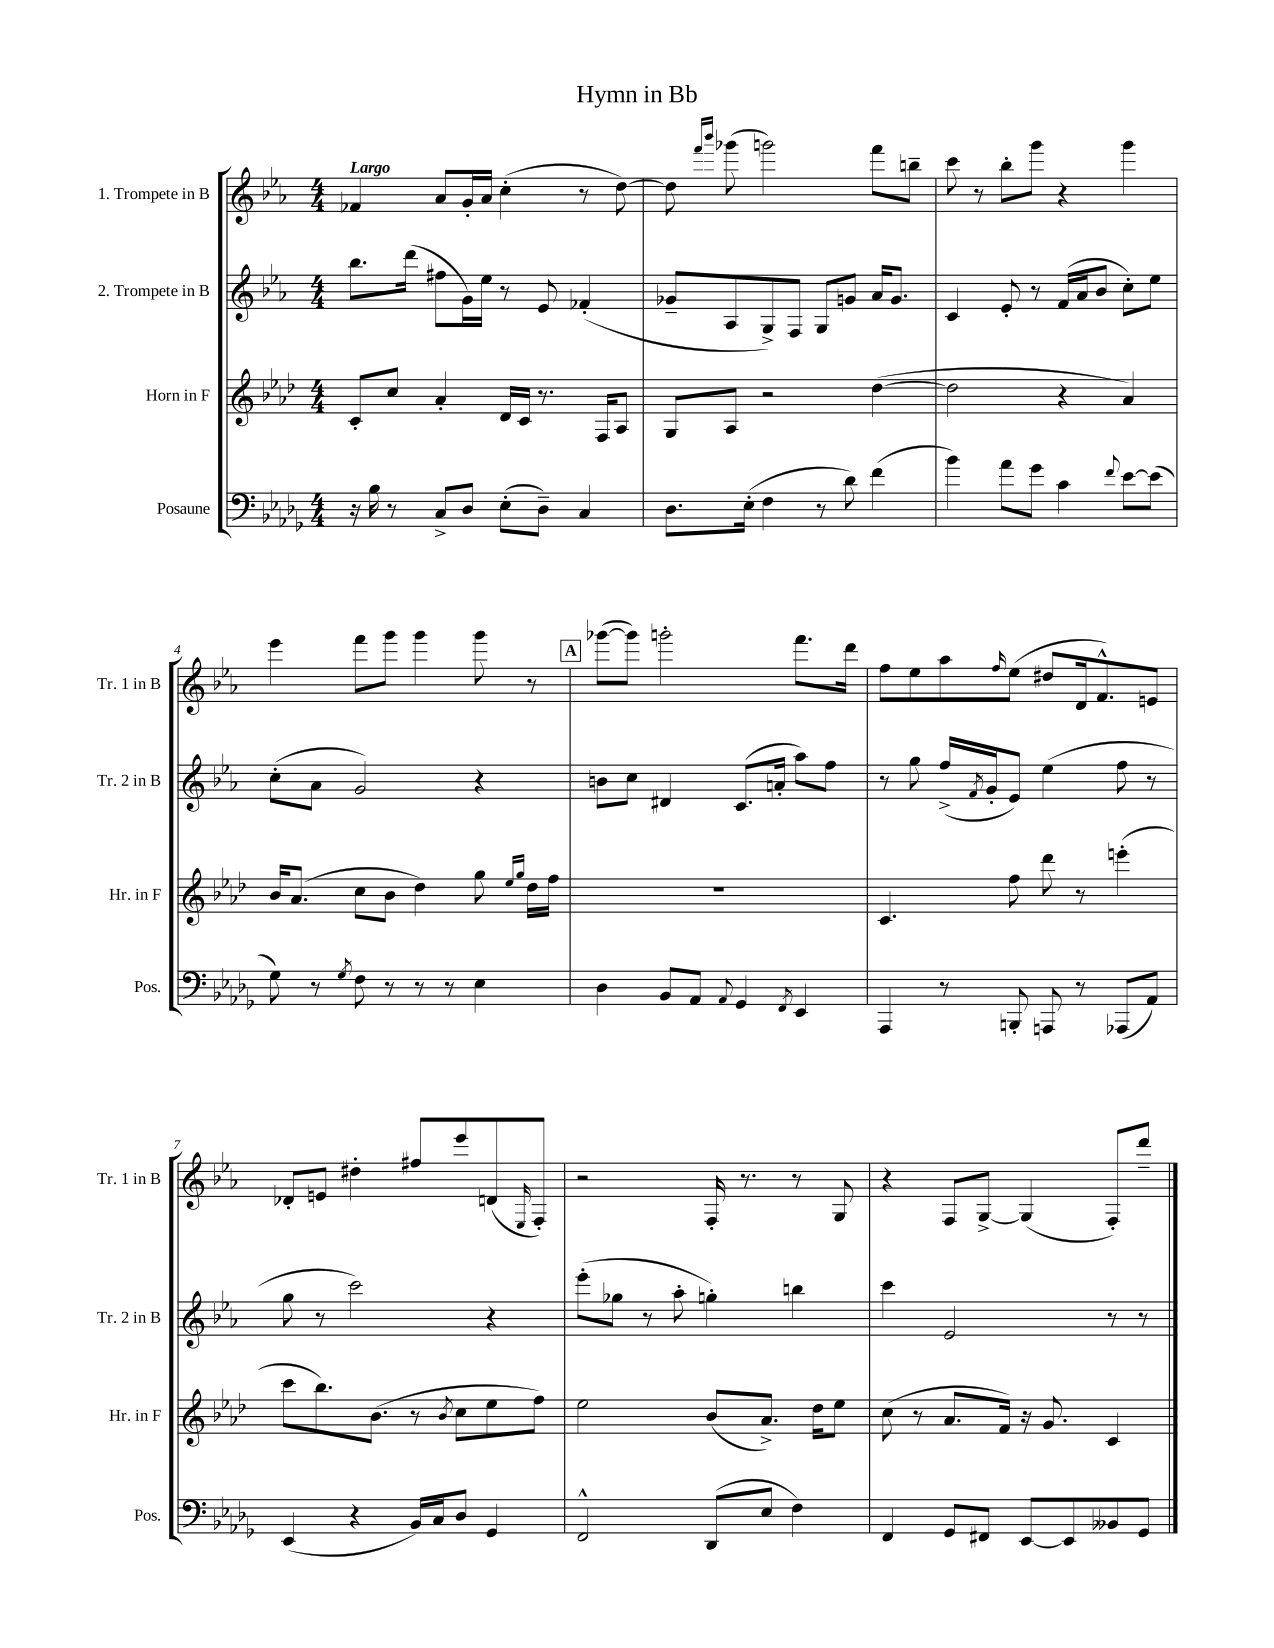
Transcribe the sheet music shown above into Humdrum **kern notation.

**kern	**kern	**kern	**kern
*part4	*part3	*part2	*part1
*staff4	*staff3	*staff2	*staff1
*I"Posaune	*I"Horn in F	*I"2. Trompete in B	*I"1. Trompete in B
*I'Pos.	*I'Hr. in F	*I'Tr. 2 in B	*I'Tr. 1 in B
*clefF4	*clefG2	*clefG2	*clefG2
*k[b-e-a-d-g-]	*k[b-e-a-d-]	*k[b-e-a-]	*k[b-e-a-]
*M4/4	*M4/4	*M4/4	*M4/4
=1	=1	=1	=1
!	!	!	!LO:TX:a:B:t=Largo
16r	8c'/L	8.bb-\L	4f-X/
16B-\	.	.	.
8r	8cc/J	.	.
.	.	(16ddd\Jk	.
8C^/L	4a-'/	8ff#X\L	8a-/L
8D-/J	.	16g\L)	16g'/L
.	.	16ee-\JJ	16a-/JJ
(8E-'\L	16d-/LL	8r	(4cc'\
.	16c/JJ	.	.
8D-~\J)	8.r	8e-/	.
4C/	.	(4f-X'/	8r
.	16F/KL	.	.
.	8A-/J	.	[8dd\)
=2	=2	=2	=2
8.D-\L	8G/L	8g-X~/L	8dd\]
.	.	.	16qqfff/LL
.	.	.	16qqbbb-/JJ
.	8A-/J	8A-/	(8ggg-X\
(16E-'\Jk	.	.	.
4F\	2r	8G^/)	2gggn\)
.	.	8F/J	.
8r	.	8G/L	.
8d-\)	.	8gn/J	.
(4f\	([4dd-\	16a-/KL	8fff\L
.	.	8.g/J	.
.	.	.	8bbn~\J
=3	=3	=3	=3
4b-\)	2dd-\]	4c/	8ccc\
.	.	.	8r
8a-\L	.	8e-'/	8bb-'\L
8g-\J	.	8r	8ggg\J
4c\	4r	(16f/LL	4r
.	.	16a-/J	.
.	.	8b-/J	.
8qqf/	.	.	.
[8e-\L	4a-/)	8cc'\L)	4ggg\
(8e-\J]	.	8ee-\J	.
!!LO:LB:g=z
=4	=4	=4	=4
8G-\)	16b-/KL	(8cc'\L	4eee-\
.	(8.a-/J	.	.
8r	.	8a-\J	.
8qG-/	.	.	.
8F\	8cc\L	2g/)	8fff\L
8r	8b-\J	.	8ggg\J
8r	4dd-\)	.	4ggg\
8r	.	.	.
4E-\	8gg\	4r	8ggg\
.	16qqee-/LL	.	.
.	16qqgg/JJ	.	.
.	16dd-\LL	.	8r
.	16ff\JJ	.	.
!!LO:REH:place=s1:t=A
=5	=5	=5	=5
4D-\	1r	8bn\L	([8ggg-X\L
.	.	8cc\J	8ggg-\J])
8BB-/L	.	4d#X/	2gggn'\
8AA-/J	.	.	.
8qqAA-/	.	.	.
4GG-/	.	(8.c/L	.
.	.	16an'/Jk	.
8qFF/	.	.	.
4EE-/	.	8aa-\L)	8.fff\L
.	.	8ff\J	.
.	.	.	16ddd\Jk
=6	=6	=6	=6
4AAA-/	4.c/	8r	8ff\L
.	.	8gg\	8ee-\
8r	.	(16ff^/LL	8aa-\
.	.	8qf/	.
.	.	16g'/J	.
.	.	.	16qqff/
8BBBn'/	8ff\	8e-/J)	(8ee-\J
8AAAn/	8ddd-\	(4ee-\	8dd#X/L
8r	8r	.	16d/k
.	.	.	8.f^^/)
(8AAA-X/L	(4eeen'\	8ff\	.
8AA-/J)	.	8r	8en/J
!!LO:LB:g=z
=7	=7	=7	=7
(4EE-/	8ccc\L	8gg\	8d-X'/L
.	8.bb-\)	8r	8en/J
4r	.	2ccc\)	4dd#X'\
.	(8.b-\J	.	.
16BB-/LL)	8r	.	8ff#X/L
16C/J	.	.	.
.	8qb-/	.	.
8D-/J	8cc\L	.	8eee-/
4GG-/	8ee-\	4r	(8dn/
.	.	.	16qqE-/
.	8ff\J)	.	8F'/J)
=8	=8	=8	=8
2FF^^/	2ee-\	(8eee-'\L	2r
.	.	8gg-X\J	.
.	.	8r	.
.	.	8aa-'\	.
(8DD-/L	(8b-/L	4ggn'\)	16F'/
.	.	.	8.r
8E-/J	8.a-^/J)	.	.
4F\)	.	4bbn\	8r
.	16dd-\KL	.	.
.	8ee-\J	.	8G/
=9	=9	=9	=9
4FF/	(8cc\	4ccc\	4r
.	8r	.	.
8GG-/L	8.a-/L	2e-/	8F/L
8FF#X/J	.	.	[8G^/J
.	16f/Jk)	.	.
[8EE-/L	16r	.	(4G/]
.	8.g/	.	.
8EE-/]	.	.	.
8BB--X/	4c/	8r	8F'/L)
8GG-/J	.	8r	8ddd~/J
==	==	==	==
*-	*-	*-	*-
